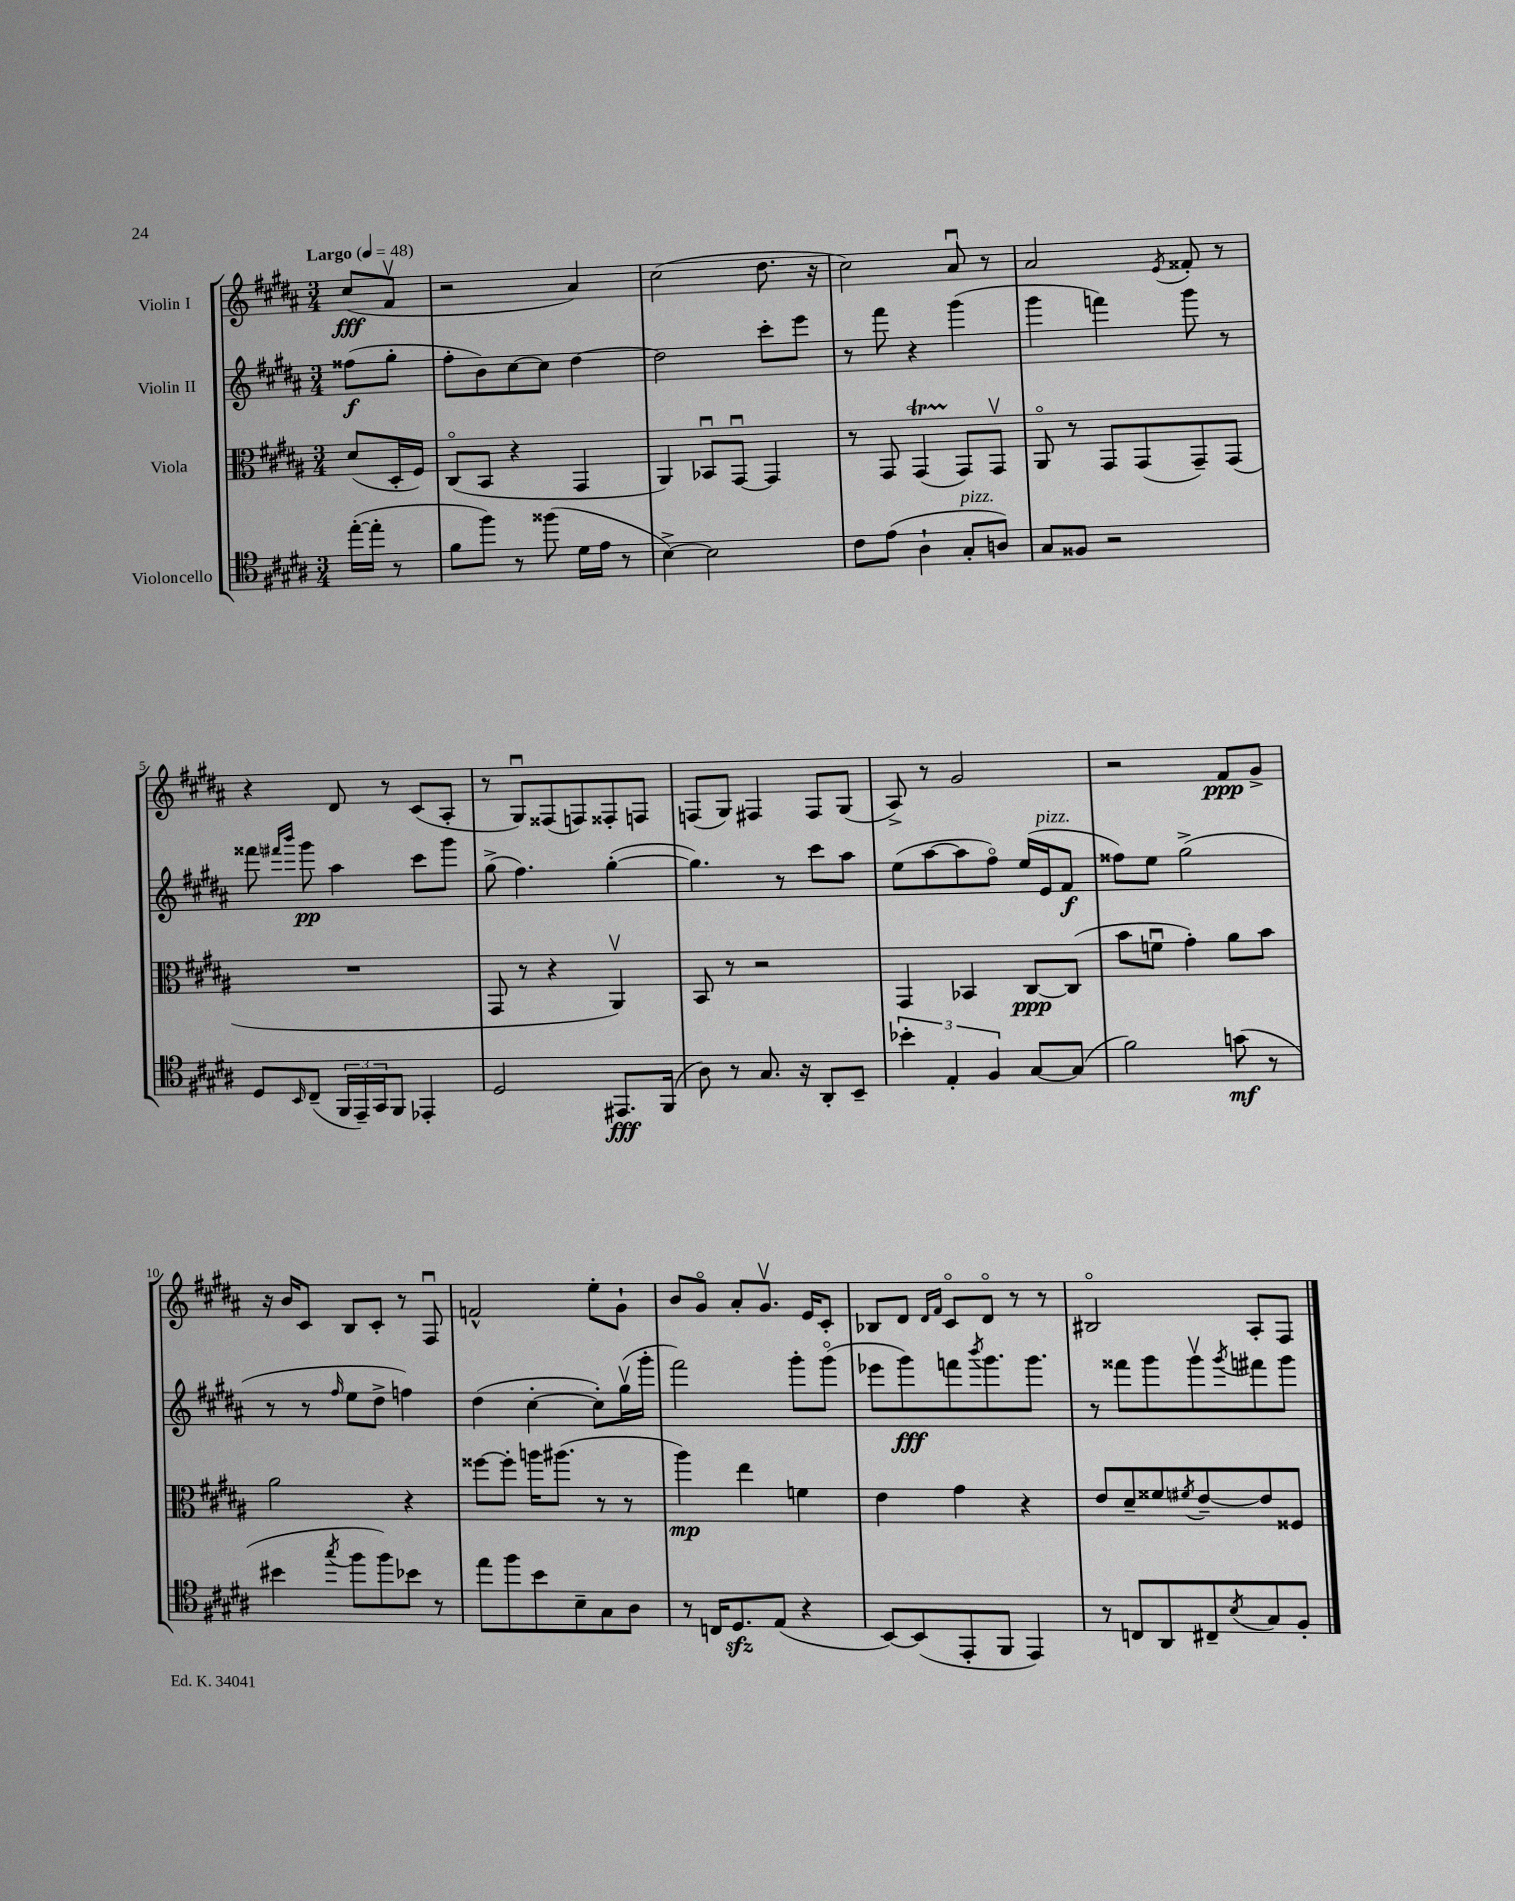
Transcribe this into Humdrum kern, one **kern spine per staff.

**kern	**kern	**kern	**kern
*staff4	*staff3	*staff2	*staff1
*clefC4	*clefC3	*clefG2	*clefG2
*k[f#c#g#d#a#]	*k[f#c#g#d#a#]	*k[f#c#g#d#a#]	*k[f#c#g#d#a#]
*M3/4	*M3/4	*M3/4	*M3/4
*MM48	*MM48	*MM48	*MM48
([16ee'\LL	(8d#/L	(8ff##\L	(8cc#/L
16ee'\]JJ	.	.	.
8r	16D#'/L	8gg#'\J	8f#v/J
.	16F#/JJ)	.	.
=	=	=	=
8f#\L	(8C#o/L	8ff#'\L	2r
8ff#\J)	8BB/J	8b\)	.
8r	4r	[8cc#\	.
(8ff##\	.	8cc#\]J	.
16d#\LL	4GG#/	[4dd#\	4a#/)
16e\JJ	.	.	.
8r	.	.	.
=	=	=	=
[4B^\)	4AA#/)	2dd#\]	(2cc#\
2B\]	8BB-u/L	.	.
.	[8GG#u/J	.	.
.	4GG#/]	8ccc#'\L	8.dd#\
.	.	8eee\J	.
.	.	.	16r
=	=	=	=
8c#\L	8r	8r	2cc#\)
(8e\J	8GG#/	8fff#\	.
4A#`\	(4GG#/	4r	.
8G#'/L	8GG#/L)	(4ggg#\	8a#u/
8A/J)	8GG#v/J	.	8r
=	=	=	=
8G#/L	8AA#o/	4ggg#\	2a#/
8F##/J	8r	.	.
2r	8GG#/L	4fff\)	.
.	(8GG#/	.	.
.	.	.	8qe/
.	8GG#~/)	8ggg#\	8f##'/
.	(8GG#/J	8r	8r
=	=	=	=
8D#/L	2.r	8fff##\	4r
.	.	16qqfff#/LL	.
16qqBB/	.	16qqbbb/JJ	.
(8C#~/J	.	8ggg#\	.
24FF#/LL	.	4aa#\	8d#/
24EE~/)	.	.	.
24GG#/J	.	.	.
8FF#/J	.	.	8r
4EE-'/	.	8ccc#\L	(8c#/L
.	.	8ggg#\J	8A#'/J
=	=	=	=
2D#/	8GG#/	(8gg#^\	8r
.	8r	4.ff#\)	8G#u/L)
.	4r	.	(8F##/
.	.	.	8F/)
8.EE#/L	4AA#v/)	([4gg#'\	8F##'/
.	.	.	8F/J
(16FF#/Jk	.	.	.
=	=	=	=
8A#\)	8BB/	4.gg#\])	(8F/L
8r	8r	.	8G#/J)
8.G#/	2r	.	4F#/
.	.	8r	.
16r	.	.	.
8AA#'/L	.	8ccc#\L	8F#/L
8BB~/J	.	8aa#\J	(8G#/J
=	=	=	=
6b-'\	4GG#/	(8ee\L	8A#^/)
.	.	[8aa#\	8r
6E'/	.	.	.
.	4BB-/	8aa#\]	2g#/
6F#/	.	.	.
.	.	8ff#o\J)	.
[8G#/L	[8C#/L	(16ee/LL	.
.	.	16e/J	.
(8G#/]J	(8C#/]J	8f#/J	.
=	=	=	=
2f#\)	8b\L	8ff##\L)	2r
.	8fu\J	8ee\J	.
.	4g#'\)	(2gg#^\	.
(8g\	8a#\L	.	8f#/L
8r	8b\J	.	8g#^/J
=	=	=	=
4b#\	2a#\	8r	16r
.	.	.	16b/LK
.	.	8r	8c#/J
8qgg#/	.	16qqff#/	.
8ff#\L	.	8ee\L	8B/L
8ff#\)	.	8dd#^\J	8c#'/J
8b-\J	4r	4ff\)	8r
8r	.	.	8F#u/
=	=	=	=
8ee\L	[8ff##\L	(4dd#\	2f^^/
8ff#\	8ff##'\]J	.	.
8b\	16aa\LK	[4cc#'\	.
.	(8.aa#\J	.	.
8B~\	.	.	.
8G#\	8r	8cc#'\]L)	8ee'\L
8A#\J	8r	(16gg#v\L	8g#`\J
.	.	16ggg#'\JJ	.
=	=	=	=
8r	4aa#\)	2fff#\)	8b/L
16C/LK	.	.	8g#o/J
8.D#/	.	.	.
.	4ee\	.	8a#'/L
(8E/J	.	.	8.g#v/J
4r	4f\	8ggg#'\L	.
.	.	.	16e/LK
.	.	(8ggg#o\J	8c#'/J
=	=	=	=
[8BB/L)	4e\	8eee-\L	8B-/L
(8BB/]	.	8ggg#\)	8d#/J
.	.	.	16qqd#/LL
.	.	.	16qqf#/JJ
8EE'/	4g#\	8fff\	8c#o/L
.	.	8qbbb/	.
8FF#/J	.	8.ggg#\	8d#o/J
4EE/)	4r	.	8r
.	.	8.ggg#\J	.
.	.	.	8r
=	=	=	=
8r	8e/L	8r	2B#o/
8C/L	8d#~/	8fff##\L	.
8AA#/	8f##/	8ggg#\	.
.	8qf#/	.	.
8C#~/	[8e~/	8ggg#v\	.
8qB/	.	8qggg#/	.
8G#/	8e/]	8fff#\	8A#'/L
8F#'/J	8F##/J	8ggg#\J	8F#/J
==	==	==	==
*-	*-	*-	*-
